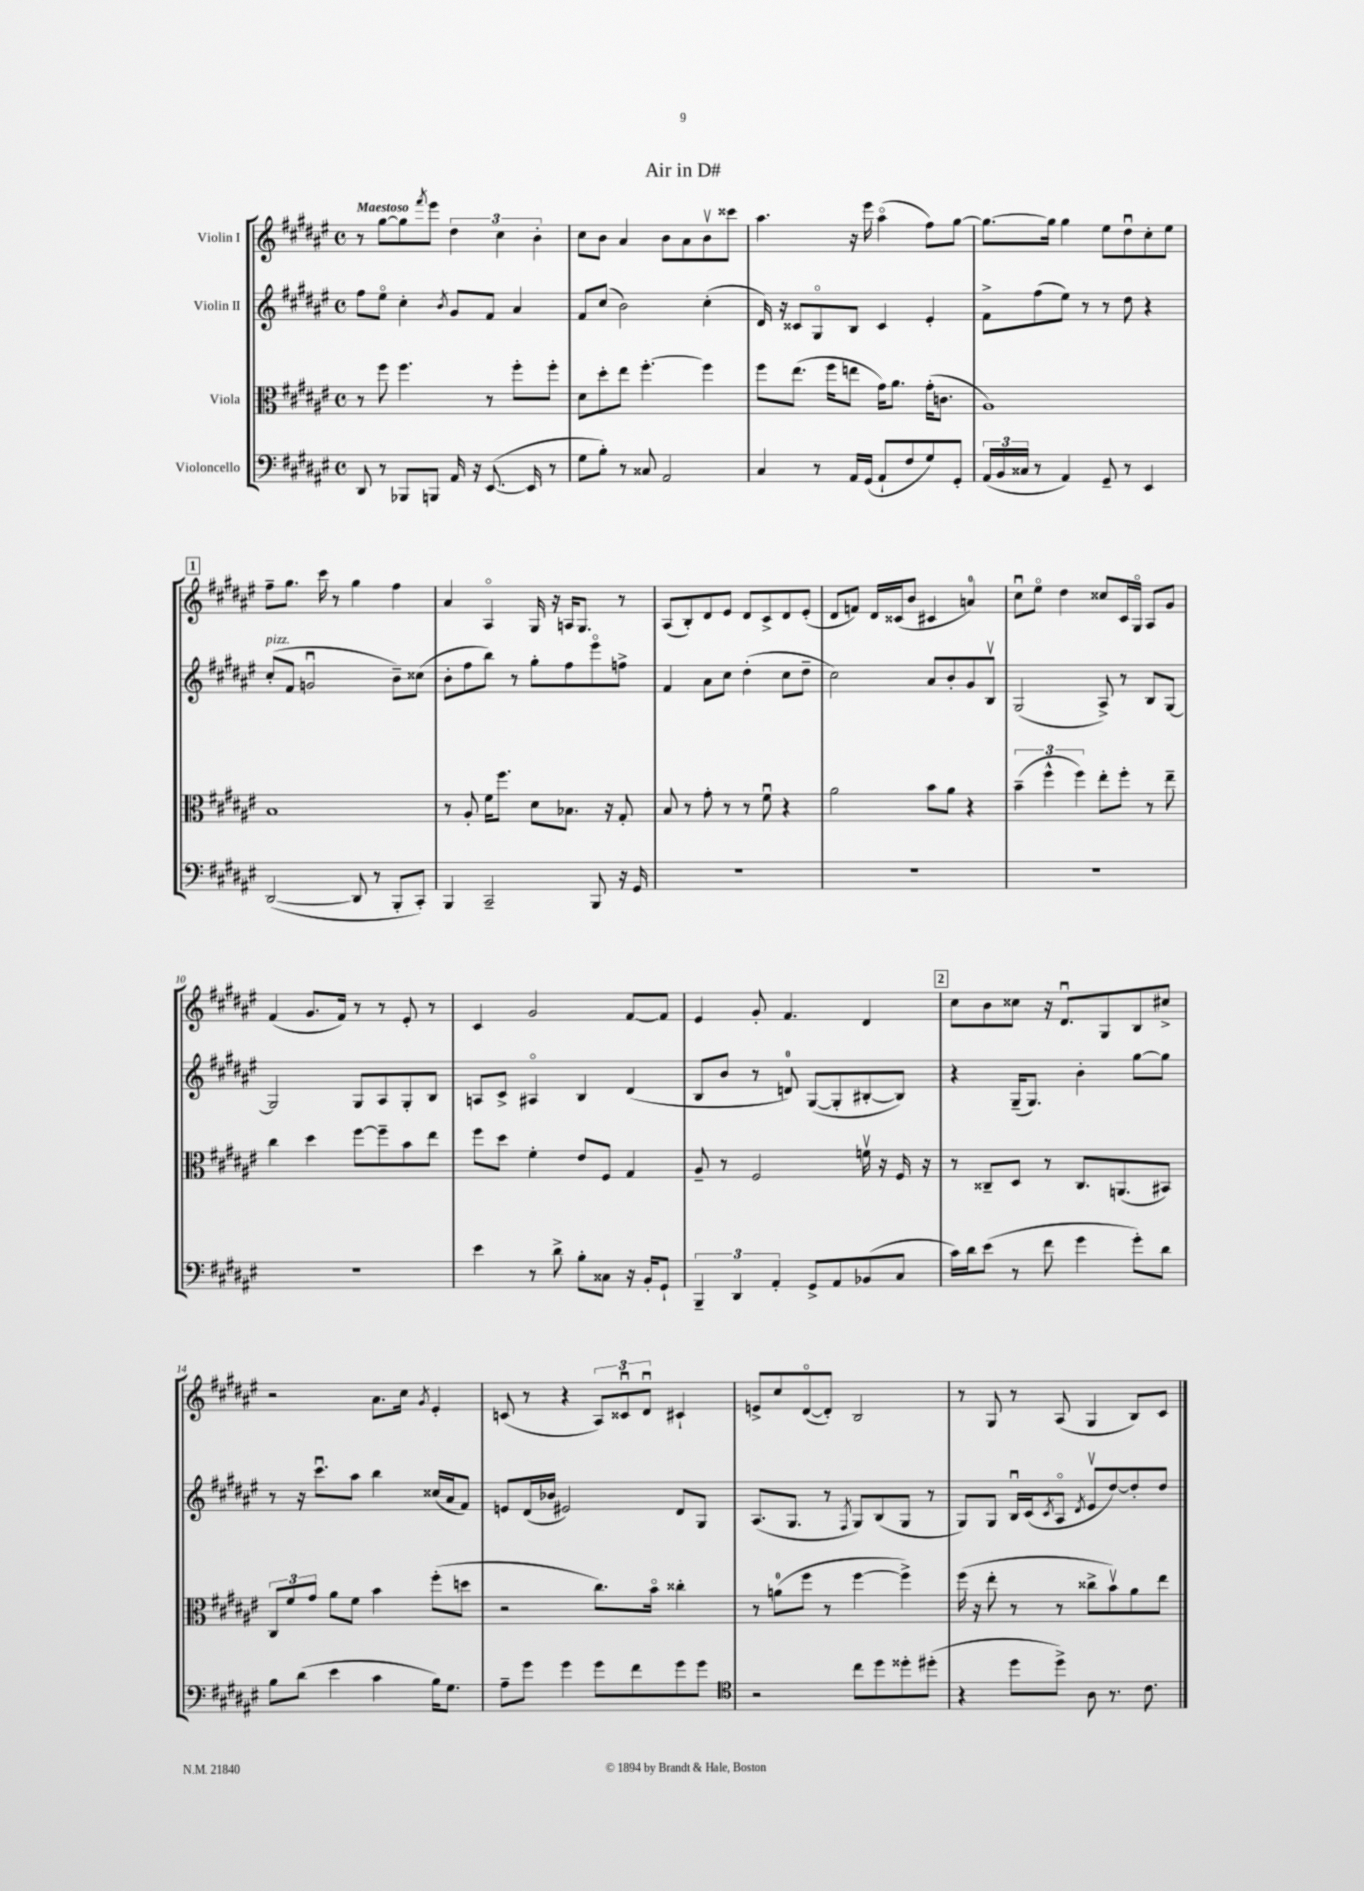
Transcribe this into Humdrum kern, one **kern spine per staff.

**kern	**kern	**kern	**kern
*staff4	*staff3	*staff2	*staff1
*clefF4	*clefC3	*clefG2	*clefG2
*k[f#c#g#d#a#e#]	*k[f#c#g#d#a#e#]	*k[f#c#g#d#a#e#]	*k[f#c#g#d#a#e#]
*M4/4	*M4/4	*M4/4	*M4/4
*met(c)	*met(c)	*met(c)	*met(c)
8DD#	8r	8ff#	8r
8r	8ff#	8ee#o	[8gg#
8BBB-	4.ff#	4cc#'	8gg#]
.	.	.	8qfff#
8BBB	.	.	8eee#
.	.	8qb	.
16AA#	.	8g#	6dd#
16r	.	.	.
([8.EE#	8r	8f#	.
.	.	.	6cc#
.	8ff#'	4a#	.
16EE#]	.	.	.
.	.	.	6b'
8r	8ff#'	.	.
=	=	=	=
8G#	8d#	8f#	8cc#
8B')	8dd#'	(8cc#	8b
8r	8ee#	2b)	4a#
8C##	[4.ff#'	.	.
2AA#	.	.	8b
.	.	.	8a#
.	4ff#]	(4cc#'	8bv
.	.	.	8ccc##
=	=	=	=
4C#	8ff#	16d#)	4.aa#
.	.	16r	.
.	(8.ee#	8c##	.
8r	.	8G#o	.
.	16ff#	.	.
16AA#	8ee	8B	16r
(16GG#	.	.	16eee#
8AA#`	16g#)	4c##	(4aa#o
.	8.a#	.	.
8F#	.	.	.
8G#)	(16g#'	4e#'	8ff#)
.	8.c	.	.
8GG#'	.	.	[8gg#
=	=	=	=
(24AA#	1A#)	8f#^	8.gg#_
24BB	.	.	.
24C##	.	.	.
8r	.	(8ff#	.
.	.	.	16gg#]
4AA#)	.	8ee#)	4gg#
.	.	8r	.
8GG#~	.	8r	8ee#
8r	.	8dd#	8dd#u
4EE#	.	4r	8cc#'
.	.	.	8ee#
=	=	=	=
([2DD#	1B	(8cc#'	8ff#~
.	.	8f#	8.gg#
.	.	2gu	.
.	.	.	16ccc#
.	.	.	8r
8DD#]	.	.	4gg#
8r	.	.	.
8BBB'	.	8b~)	4ff#
8CC#')	.	(8cc##	.
=	=	=	=
4BBB	8r	8b'	4a#
.	8A#'	8ff#	.
2CC#~	16f#	8bb)	4A#o
.	8.ff#	.	.
.	.	8r	.
.	8d#	8gg#'	16G#
.	.	.	16r
.	8.B-	8ff#	16A
.	.	.	8.G#
8BBB	.	8eee#o	.
.	16r	.	.
16r	8G#'	8ff^	8r
16GG#	.	.	.
=	=	=	=
1r	8B	4f#	(8A#
.	8r	.	8B')
.	8g#'	8a#	8d#
.	8r	8cc#	8e#
.	8r	(4dd#'	8d#
.	8f#u	.	8c#^
.	4r	8cc#	8d#
.	.	8dd#~	(8e#'
=	=	=	=
1r	2a#	2cc#)	8d#
.	.	.	8f)
.	.	.	16d#
.	.	.	(16c##
.	.	.	8b
.	8b	8a#	4c#
.	8a#	8b'	.
.	4r	8g#	4a)
.	.	8Bv	.
=	=	=	=
1r	(6b~	(2G#	8cc#u
.	.	.	8ee#o
.	6ff#^^	.	.
.	.	.	4dd#
.	6ff#)	.	.
.	8ee#'	8A#^)	8cc##
.	8ff#'	8r	16c#
.	.	.	16G#o
.	8r	8B	8A#
.	8ee#~	[8G#	8g#
=	=	=	=
1r	4cc#	2G#]	(4f#
.	4dd#	.	8.g#
.	.	.	16f#)
.	[8ff#	8G#	8r
.	8ff#~]	8A#	8r
.	8b	8G#'	8e#'
.	8ee#	8B	8r
=	=	=	=
4e#	8ff#	8A	4c#
.	8dd#	8c#^	.
8r	4f#'	4A#o	2g#
8d#^	.	.	.
8B'	8e#	4B	.
8C##	8F#	.	.
16r	4G#	(4d#	[8f#
16BB'	.	.	.
8GG#`	.	.	8f#]
=	=	=	=
6BBB~	8A#~	8B	4e#
.	8r	8b	.
6DD#	.	.	.
.	2F#	8r	8g#'
6AA#'	.	.	.
.	.	8d)	4.f#
8GG#^	.	([8G#	.
8AA#	.	8G#']	.
(8BB-	16fv	[8B#'	4d#
.	16r	.	.
8C#	16F#	8B#])	.
.	16r	.	.
=	=	=	=
16c#)	8r	4r	8cc#
16d#	.	.	.
(8e#	8C##~	.	8b
8r	8D#	(16G#~	8cc##
.	.	8.G#)	.
8f#	8r	.	16r
.	.	.	8.d#u
4g#	8.C##	4b'	.
.	.	.	8G#
.	(8.AA	.	.
8g#')	.	[8gg#	8B
8d#	8BB#)	8gg#]	8cc#^
=	=	=	=
8B	12C#	8r	2r
.	12f#	.	.
(8d#	.	16r	.
.	12g#	.	.
.	.	8.ccc#u	.
4e#	8a#	.	.
.	8f#	8aa#	.
4c#	4b	4bb	8.a#
.	.	.	16cc#
.	.	.	8qg#
16B)	(8ff#'	(16cc##	4e#'
8.G#	.	16a#	.
.	8dd	8f#)	.
=	=	=	=
8A#~	2r	8e	(8c
8g#	.	(16d#	8r
.	.	16b-	.
4g#	.	2e#)	4r
8g#	8.cc#)	.	12A#)
.	.	.	12c##u
8f#	.	.	.
.	.	.	12d#u
.	16bo	.	.
8g#	4cc##'	8d#	4c#`
8g#	.	8G#	.
=	=	=	=
*clefC4	*	*	*
2r	8r	(8.A#	8e^
.	(8a	.	8cc#
.	.	8.G#	.
.	8ff#	.	([8d#o
.	8r	8r	8d#'])
.	.	8qF#	.
8cc#	[4ff#	8G#)	2B
8dd#	.	(8B	.
8dd##'	4ff#^])	8G#	.
(8dd#'	.	8r	.
=	=	=	=
4r	(16ff#	8G#)	8r
.	16r	.	.
.	8ee#'	8G#	8G#
8dd#	8r	16Bu	8r
.	.	(16c#	.
.	.	8qc#	.
8dd#^)	8r	8A#o	(8A#
.	.	8qd#	.
8A#	8cc##^	8e#v	4G#
8.r	8bv)	[8dd#)	.
.	8a#	8dd#']	8B)
8.c#	.	.	.
.	8ee#	8dd#	8c#
==	==	==	==
*-	*-	*-	*-
